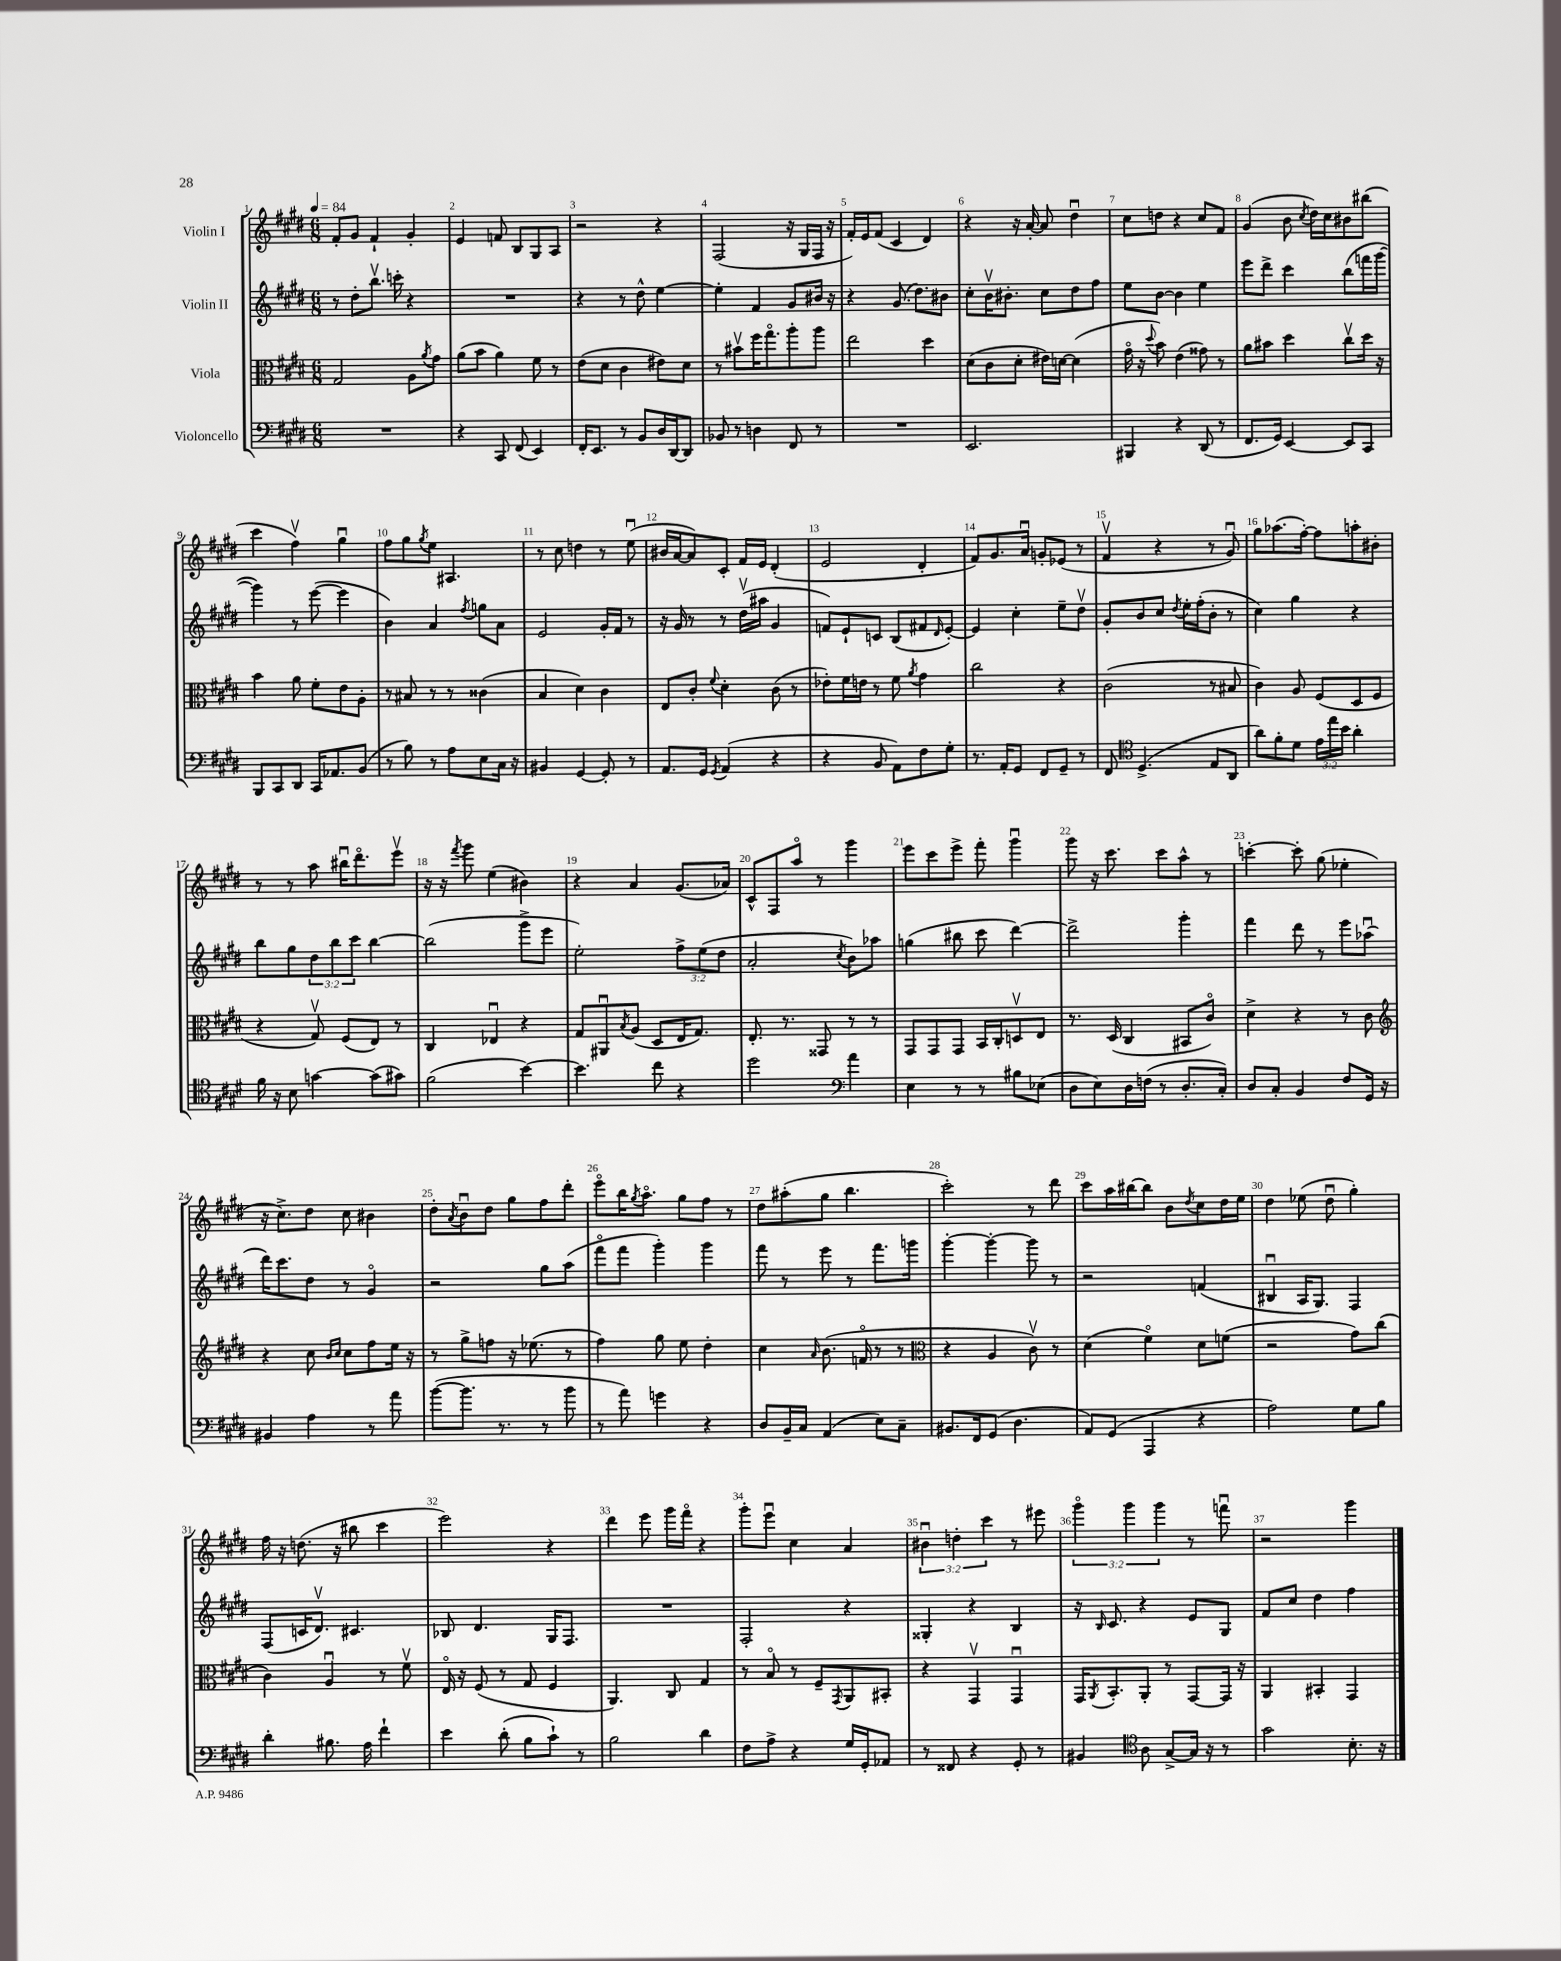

**kern	**kern	**kern	**kern
*staff4	*staff3	*staff2	*staff1
*clefF4	*clefC3	*clefG2	*clefG2
*k[f#c#g#d#]	*k[f#c#g#d#]	*k[f#c#g#d#]	*k[f#c#g#d#]
*M6/8	*M6/8	*M6/8	*M6/8
*MM84	*MM84	*MM84	*MM84
2.r	2G#/	8r	8f#'/L
.	.	8dd#'\L	8g#/J
.	.	8.bbv\J	4f#`/
.	.	16ccc'\	.
.	8A\L	4r	4g#'/
.	8qa/	.	.
.	8g#\J	.	.
=	=	=	=
4r	(8a\L	2.r	4e/
.	8b\J	.	.
8CC#/	4a\)	.	8f/
(8FF#/	.	.	8B/L
4EE/)	8f#\	.	8G#/
.	8r	.	8A/J
=	=	=	=
16FF#'/LK	(8e\L	4r	2r
8.EE/J	.	.	.
.	8d#\J	.	.
8r	4c#\	8r	.
8BB/L	.	8dd#^^\	.
16D#/L	8e#\L)	[4ee\	4r
[16DD#/J	.	.	.
8DD#/]J	8d#\J	.	.
=	=	=	=
8BB-/	8r	4ee'\]	(2F#/
8r	8b#v\L	.	.
4D\	16ff#\K	4f#/	.
.	8.gg#o\	.	.
8FF#/	8aa'\	8g#/L	16r
.	.	.	16G#/LL
8r	8aa\J	16b#/Jk	16F#/JJ
.	.	16r	16r
=	=	=	=
2.r	2ee\	4r	16f#'/LL)
.	.	.	16e/J
.	.	.	(8f#/J
.	.	(8.g#/	4c#/
.	.	8.dd#\L)	.
.	4dd#\	.	4d#/)
.	.	8b#\J	.
=	=	=	=
2.EE/	(8d#\L	8cc#'\L	4r
.	8c#\	16bv\K	.
.	.	8.b#'\J	.
.	8d#'\J	.	16r
.	.	.	[16a'/
.	16e#\LL)	8cc#\L	8a/]
.	[16d\JJ	.	.
.	(4d\]	8dd#\	4dd#u\
.	.	8ff#\J	.
=	=	=	=
4BBB#/	16g#o\	8ee\L	8cc#\L
.	16r	.	.
.	8qqdd#/	.	.
.	8b\)	[8b\J	8dd\J
4r	(4e\	4b\]	4r
(8DD#/	8g##\)	4ee\	8cc#/L
8r	8r	.	8f#/J
=	=	=	=
8.FF#/L	8a\L	8eee\L	(4g#/
.	8b#\J	8ddd#^\J	.
16GG#/Jk)	.	.	.
[4EE/	4dd#\	4ccc#\	8b\
.	.	.	8qcc#/
.	.	.	16dd#\LL)
.	.	.	16cc#\J
8EE/]L	8cc#v\L	(8bb\L	8b#\
8CC#/J	16dd#\Jk	16fff\L	(8bb#\J
.	16r	[16ggg#\JJ	.
=	=	=	=
8BBB/L	4b\	4ggg#\])	4ccc#\
8CC#/	.	.	.
8DD#/J	8a\	8r	4ff#v\)
16CC#/LK	8f#'\L	([8eee\	.
8.AA-/	.	.	.
.	8e\	4eee\]	4gg#u\
(8BB/J	8A'\J	.	.
=	=	=	=
8r	8r	4b\)	8ff#\L
8B\)	8B#/	.	8gg#\
.	.	.	8qgg#/
8r	8r	4a/	8ee\J
8A\L	8r	.	4.A#/
.	.	8qff#/	.
8E\	(4c##\	8gg\L	.
16C#\Jk	.	8a\J	.
16r	.	.	.
=	=	=	=
4BB#/	4B/	2e/	8r
.	.	.	8cc#\
[4GG#/	4d#\)	.	4dd\
8GG#'/]	4c#\	16g#'/LL	8r
.	.	16f#/JJ	.
8r	.	8r	(8eeu\
=	=	=	=
8.AA/L	8E/L	16r	16b#/LL
.	.	16g#/	[16a/J
.	8c#'/J	8r	8a/])
16GG#/Jk	.	.	.
8qGG#/	8qqf#/	.	.
(4AA/	4d#'\	8r	8c#'/J
.	.	(16dd#v\LL	16f#/LL
.	.	16aa#\JJ	16e/JJ
4r	(8c#\	4g#/	(4d#'/
.	8r	.	.
=	=	=	=
4r	8e-'\L)	8f/L)	2e/
.	16f#\L	8e`/	.
.	16e\JJ	.	.
8BB/	8r	8c/J	.
8AA\L)	8f#\	(8B/L	.
.	8qa/	.	.
8F#\	4g#\	8f#/	4d#'/
.	.	16qqd#/	.
8G#'\J	.	[8e'/J)	.
=	=	=	=
8.r	2cc#\	4e/]	8f#/L)
.	.	.	8.g#/
16AA'/LK	.	.	.
8GG#/J	.	4cc#'\	.
.	.	.	16au/Jk
8FF#/L	.	.	8g'/L
8GG#~/J	4r	8ee~\L	(8e-/J
8r	.	8dd#v\J	8r
=	=	=	=
8FF#/	(2c#\	8g#'/L	4f#v/
*clefC4	*	*	*
(4.D#^/	.	8b/	.
.	.	8cc#/J	4r
.	.	8qdd#/	.
.	.	16ee'\LL	.
.	.	(16ff#'\J	.
8E/L	8r	8b'\J	8r
8AA/J	8B#/	8r	8g#u/)
=	=	=	=
8a\L)	4c#\)	4cc#\)	8gg#\L
8f#'\	.	.	(8.aa-\
8d#\J	8A/	4gg#\	.
.	.	.	[16ff#'\Jk)
24e\LL	(8F#/L	.	8ff#\]L
24ee\	.	.	.
24b\JJ	.	.	.
4a'\	8D#/	4r	8aa'\
.	8F#/J	.	8b#'\J
=	=	=	=
16f#\	4r	8bb\L	8r
16r	.	.	.
8B\	.	8gg#\	8r
[4g\	8G#v/)	12dd#\	8aa\
.	.	12bb\	.
.	(8F#/L	.	16bb#u\LK
.	.	12ccc#\J	.
.	.	.	8.ddd#o\
(8g\]L	8E/J)	[4bb\	.
8g#\J)	8r	.	8eeev\J
=	=	=	=
(2f#\	4C#/	(2bb\]	16r
.	.	.	16r
.	.	.	8qfff#/
.	.	.	8ggg#\
.	4E-u/	.	(4ee\
[4b\)	4r	8ggg#^\L	4b#\)
.	.	8eee\J	.
=	=	=	=
4.b\]	8G#/L	2ee'\)	4r
.	8AA#u/	.	.
.	8qB/	.	.
.	(8A/J	.	4a/
8cc#\	8D#/L	.	.
4r	16E/K	12ff#^\L	(8.g#/L
.	8.G#/J)	.	.
.	.	(12ee\	.
.	.	12dd#\J	.
.	.	.	16a-/Jk)
=	=	=	=
2dd#\	8.E'/	2a'/	8c#^^/L
.	.	.	8F#/
.	8.r	.	.
.	.	.	8aao/J
.	8GG##/	.	8r
*clefF4	*	*	*
.	.	8qcc#/	.
4a\	8r	8b\L)	4ggg#\
.	8r	8aa-\J	.
=	=	=	=
4E\	8GG#/L	(4gg\	8eee\L
.	8GG#/	.	8ccc#\
8r	8GG#/J	8bb#\	8eee^\J
8r	16BB/LL	8ccc#\	8fff#'\
.	16C#'/J	.	.
8B#\L	8Dv/	[4ddd#\)	4ggg#u\
(8E-\J	8E/J	.	.
=	=	=	=
8D#\L	8.r	2ddd#^\]	8ggg#\
8E\)	.	.	16r
.	(16D#/	.	8.ccc#\
16D#\L	4C#/	.	.
(16F\JJ	.	.	.
8r	.	.	8ccc#\L
8.D#'/L	8BB#/L	4ggg#'\	8aa^^\J
.	8c#o/J)	.	8r
16C#'/Jk)	.	.	.
=	=	=	=
8D#/L	4d#^\	4fff#\	[4ccc'\
8C#'/J	.	.	.
4BB/	4r	8ddd#\	8ccc'\]
.	.	8r	(8gg#\
8F#/L	8r	8eee\L	4ee-'\
16GG#/Jk	8c#\	(8aa-u\J	.
16r	.	.	.
=	=	=	=
*	*clefG2	*	*
4BB#/	4r	16ddd#\LK)	16r
.	.	8.ccc#\	8.cc#^\L)
4A\	8cc#\	8dd#\J	8dd#\J
.	16qqb/LL	.	.
.	16qqcc#/JJ	.	.
.	8cc#\L	8r	8cc#\
8r	8ff#\	4g#o/	4b#\
8a\	16ee\Jk	.	.
.	16r	.	.
=	=	=	=
([8b\L	8r	2r	8dd#'\L
.	.	.	8qa/
8.b\]J	8gg#^\L	.	8bu\
.	8ff\J	.	8dd#\J
8.r	.	.	.
.	16r	.	8gg#\L
.	(8.ee-\	.	.
8r	.	8gg#\L	8ff#\
8b\	8r	(8aa\J	8ddd#'\J
=	=	=	=
8r	4ff#\)	8fff#o\L	8eeeo\L
8a\)	.	8fff#\J	16bb\K
.	.	.	8qgg#/
.	.	.	8.aao\J
4g\	8gg#\	4ggg#'\)	.
.	8ee\	.	8gg#\L
4r	4dd#'\	4ggg#\	8ff#\J
.	.	.	8r
=	=	=	=
8D#/L	4cc#\	8fff#\	8dd#\L
16BB~/L	.	8r	(8aa#'\
16C#/JJ	.	.	.
.	16qqa/	.	.
(4AA/	(8.b\	8eee\	8gg#\J
.	.	8r	4.bb\
.	16fo/	.	.
8E\L)	8r	8.fff#\L	.
8C#~\J	8r	.	.
.	.	16ggg\Jk	.
=	=	=	=
*	*clefC3	*	*
8.BB#/L	4r	[4ggg#'\	2ccc#'\)
16FF#/k	.	.	.
(8GG#/J	4A/	4ggg#'\_	.
4.D#\	.	.	.
.	8c#v\)	8ggg#\]	8r
.	8r	8r	8ddd#\
=	=	=	=
8AA/L)	(4d#\	2r	8ccc#\L
(8GG#/J	.	.	16aa\L
.	.	.	[16bb#\J
4AAA/	4f#o\)	.	8bb#\]J
.	.	.	8b\L
.	.	.	8qdd#/
4r	8d#\L	(4f/	8cc#\
.	(8f\J	.	16dd#\L
.	.	.	16ee\JJ
=	=	=	=
2A\)	2r	4B#u/	4dd#\
.	.	16A/LK	(8ee-\
.	.	8.G#/J)	.
.	.	.	8dd#u\
8G#\L	8g#\L)	4F#/	4gg#'\)
8B\J	(8cc#\J	.	.
=	=	=	=
4d#'\	4c#\)	(8F#/L	16ff#\
.	.	.	16r
.	.	16c/K	(8.dd\
.	.	8.d#v/J)	.
8.B#\	4Au/	.	.
.	.	.	16r
.	.	4.c#/	8bb#\
16A\	.	.	.
4f#`\	8r	.	4ccc#\
.	8f#v\	.	.
=	=	=	=
4e\	16Eo/	8B-/	2eee\)
.	16r	.	.
.	(8F#/	4.d#/	.
(8d#'\	8r	.	.
8B\L	8G#/	.	.
8c#`\J)	4F#/	16G#/LK	4r
.	.	8.F#/J	.
8r	.	.	.
=	=	=	=
2B\	4.AA/)	2.r	4ddd#\
.	.	.	8eee\
.	8C#/	.	16ggg#\LL
.	.	.	16fff#o\JJ
4d#\	4G#/	.	4r
=	=	=	=
8F#\L	8r	2F#'/	8ggg#'\L
8A^\J	8Bo/	.	8eeeu\J
4r	8r	.	4cc#\
.	8F#~/L	.	.
.	8qGG#/	.	.
16G#/LL	8AA/	4r	4a/
16GG#'/J	.	.	.
8AA-/J	8BB#'/J	.	.
=	=	=	=
8r	4r	4G##'/	6b#u\
8FF##/	.	.	.
.	.	.	6dd'\
4r	4GG#v/	4r	.
.	.	.	6ccc#\
8GG#'/	4GG#u/	4B/	8r
8r	.	.	8eee#\
=	=	=	=
4BB#/	16GG#/LK	16r	6ggg#o\
.	8qAA/	16qqB/	.
.	8.BB'/	8.c#/	.
.	.	.	6ggg#\
*clefC4	*	*	*
8A\	8AA'/J	4r	.
.	.	.	6ggg#\
[8G#^/L	8r	.	.
16G#/]Jk	[8GG#/L	8e/L	8r
16r	.	.	.
8r	16GG#/]Jk	8G#/J	8fffu\
.	16r	.	.
=	=	=	=
2g#\	4AA/	8f#/L	2r
.	.	8cc#/J	.
.	4BB#'/	4dd#\	.
8.B'\	4GG#/	4ff#\	4ggg#\
16r	.	.	.
==	==	==	==
*-	*-	*-	*-
